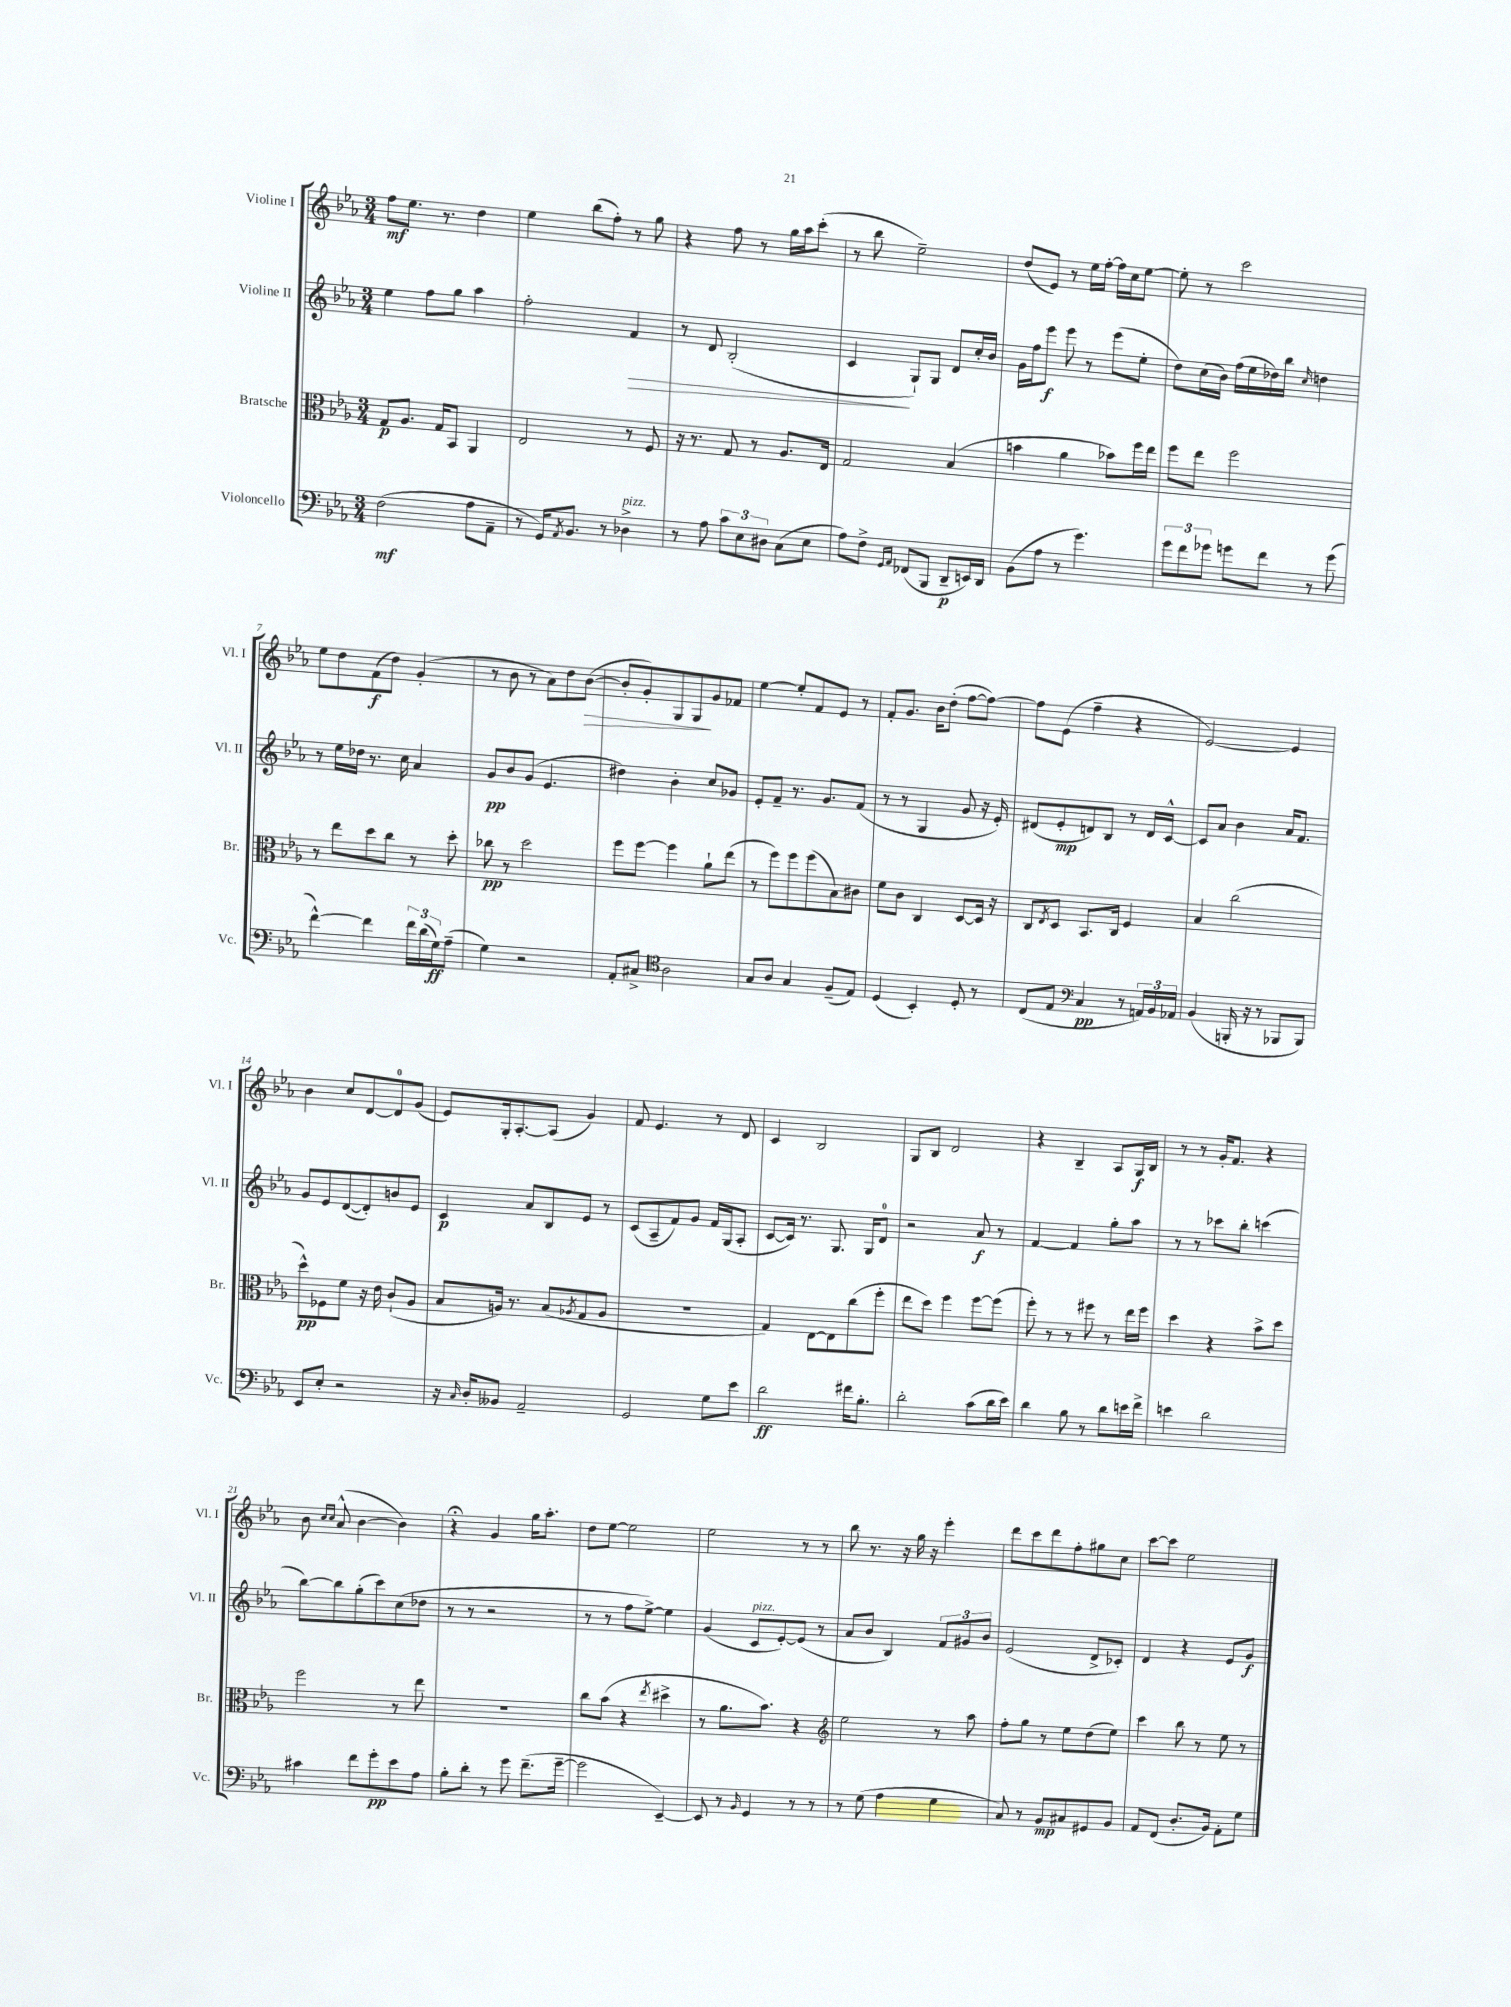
<<
\new StaffGroup <<
\new Staff = "s0" \with { instrumentName = "Violine I" shortInstrumentName = "Vl. I" } {
    \clef treble \key ees \major \numericTimeSignature \time 3/4
    f''8\mf ees''8. r8. d''4 |
    ees''4 bes''8( f''8-.) r8 g''8 |
    r4 f''8 r8 g''16 aes''16 c'''8-.( |
    r8 bes''8 ees''2--) |
    d''8( ees'8) r8 ees''16 f''16~-. f''16 c''16 ees''8~ |
    ees''8-. r8 c'''2 |
    ees''8 d''8 f'8\f( d''8) g'4-.( |
    r8 bes'8 r8 aes'8) d''8 bes'8~\>( |
    bes'8-. g'8-.) g8 g8\! g'8 fes'8 |
    ees''4~ ees''8-. f'8 ees'8 r8 |
    f'8-. g'8. bes'16 d''8-.( f''8~ f''8~) |
    f''8 ees'8( f''4-- r4 |
    ees'2~) ees'4 |
    bes'4 c''8 d'8~ d'8-0 g'8( |
    ees'8) g16-. aes8.~-. aes8( g'4) |
    f'8 ees'4. r8 d'8 |
    c'4 bes2 |
    g8 bes8 d'2 |
    r4 bes4-- aes8 g16\f bes16 |
    r8 r8 g'16-. f'8. r4 |
    bes'8 \grace { c''16 c''16 } aes'8-^( bes'4~ bes'4) |
    r4\fermata g'4 g''16 aes''8.-. |
    d''8 ees''8~ ees''2 |
    ees''2 r8 r8 |
    bes''8 r8. r16 g''16 r16 ees'''4-. |
    d'''8 c'''8 d'''8 f''8-. gis''8 c''8 |
    c'''8~ c'''8 ees''2 \bar "|." |
}
\new Staff = "s1" \with { instrumentName = "Violine II" shortInstrumentName = "Vl. II" } {
    \clef treble \key ees \major \numericTimeSignature \time 3/4
    ees''4 f''8 g''8 aes''4 |
    f''2-. f'4\> |
    r8 d'8 bes2-.( |
    c'4\! g8-!) g8 d'8 c''16-. bes'16 |
    g'16 f''16 ees'''8\f ees'''8 r8 ees'''8( ees''8-. |
    d''8) c''16( bes'16) f''16( ees''16 des''16) bes''16 \grace { c''16 } d''4 |
    r8 ees''16 des''16 r8. c''16 aes'4 |
    g'8\pp bes'8 g'8( ees'4. |
    dis''4) bes'4-. c''8 ges'8 |
    ees'8-. f'8-- r8. g'8. f'8( |
    r8 r8 g4 g'8 r16 ees'16-.) |
    dis'8( ees'8-.\mp d'8) bes8 r8 d'16 c'16~-^ |
    c'8 aes'8 bes'4 aes'16 f'8. |
    g'8 ees'8 d'8~( d'8-.) b'8 ees'8 |
    c'4\p aes'8 bes8 ees'8 r8 |
    c'8( aes8-- f'8) g'8 f'16 g16( aes8-. |
    c'8~ c'16) r8. g8. g16 d'8-0 |
    r2 aes'8\f r8 |
    f'4~ f'4 g''8-. aes''8 |
    r8 r8 ces'''8 bes''8-. c'''4( |
    bes''8~) bes''8 g''8-.( c'''8) c''8( des''8 |
    r8 r8 r2 |
    r8 r8 f''8 ees''8~->) ees''4 |
    g'4( c'8^\markup { \italic "pizz." } ees'8~-.) ees'8( r8 |
    aes'8 bes'8 bes4) \tuplet 3/2 { f'8 gis'8 bes'8 } |
    ees'2( d'8-> ces'8-.) |
    d'4 r4 ees'8 g'8\f \bar "|." |
}
\new Staff = "s2" \with { instrumentName = "Bratsche" shortInstrumentName = "Br." } {
    \clef alto \key ees \major \numericTimeSignature \time 3/4
    g8\p aes8. g16 bes,8 aes,4 |
    ees2 r8 f8 |
    r16 r8. g8 r8 aes8. ees16 |
    g2 bes4( |
    b'4 aes'4 bes'8) f''16 ees''16 |
    f''8 ees''8 f''2 |
    r8 ees''8 d''8 c''8 r8 d''8-. |
    ces''8\pp r8 d''2 |
    f''8 f''8~ f''4 aes'8-! ees''8( |
    r8 f''8) f''8 f''8( bes8) cis'8 |
    f'8 c'8 c4 d8~ d16 r16 |
    c8 \acciaccatura { ees8 } d8 bes,8. c16 f4 |
    bes4 c''2( |
    d''8-^\pp) fes8 f'8 r16 ees'16 c'8-!( aes8 |
    bes8 a16) r8. bes8( \acciaccatura { aes8 } g8 aes8 |
    R2. |
    g4) ees8~ ees8 c''8( f''8-. |
    ees''8 d''8) f''4 f''8~ f''8( |
    f''8-.) r8 r8 fis''8 r8 ees''16 fis''16 |
    d''4 r4 bes'8-> d''8 |
    f''2 r8 ees''8 |
    R2. |
    c''8 bes'8( r4 \acciaccatura { ees''8 } dis''4-> |
    r8 aes'8. bes'8.) r4 |
    \clef treble ees''2 r8 aes''8 |
    f''8-. g''8 r8 ees''8 d''8( ees''8) |
    c'''4 bes''8 r8 ees''8 r8 \bar "|." |
}
\new Staff = "s3" \with { instrumentName = "Violoncello" shortInstrumentName = "Vc." } {
    \clef bass \key ees \major \numericTimeSignature \time 3/4
    f2\mf( aes8 aes,8-- |
    r8 g,16) \acciaccatura { aes,8 } bes,8. r8 des4->^\markup { \italic "pizz." } |
    r8 aes8 \tuplet 3/2 { c'8 ees8 dis8 } c8( ees8 |
    aes8) f8-> \grace { g,16 aes,16 } fes,8( bes,,8 d,8--\p e,16) d,16 |
    bes,8( aes8 r8 g'4.) |
    \tuplet 3/2 { g'8 f'8 ges'8 } g'8 f'8 r8 g'8( |
    f'4~-^) f'4 \tuplet 3/2 { f'16 d'16( g16\ff) } aes8--( |
    g4) r2 |
    aes,8-. cis8-> \clef tenor aes2 |
    g8 aes8 g4 f8--( ees8) |
    d4( bes,4-.) d8-. r8 |
    c8( ees8 \clef bass c4\pp r8 \tuplet 3/2 { a,16) bes,16 aes,16 } |
    bes,4( b,,16-. r16 r8 bes,,8 bes,,8) |
    ees,8 ees8-. r2 |
    r16 \grace { c16 } d16-. beses,8 aes,2-- |
    g,2 g8 ees'8 |
    d'2\ff fis'16 bes8.-. |
    d'2-. c'8( d'16 ees'16) |
    d'4 bes8 r8 d'8 e'16 f'16-> |
    e'4 d'2 |
    cis'4 f'8 g'8-.\pp ees'8 aes8 |
    bes8-. d'8-. r8 g'8 f'8.--( g'16~-- |
    g'2 ees,4~--) |
    ees,8 r8 \grace { bes,16 } g,4 r8 r8 |
    r8 g8( aes4 g4 |
    c8) r8 bes,8\mp cis8 gis,8 bes,8 |
    aes,8 f,8( d8.-. bes,16) aes,8-. g8 \bar "|." |
}
>>
>>
